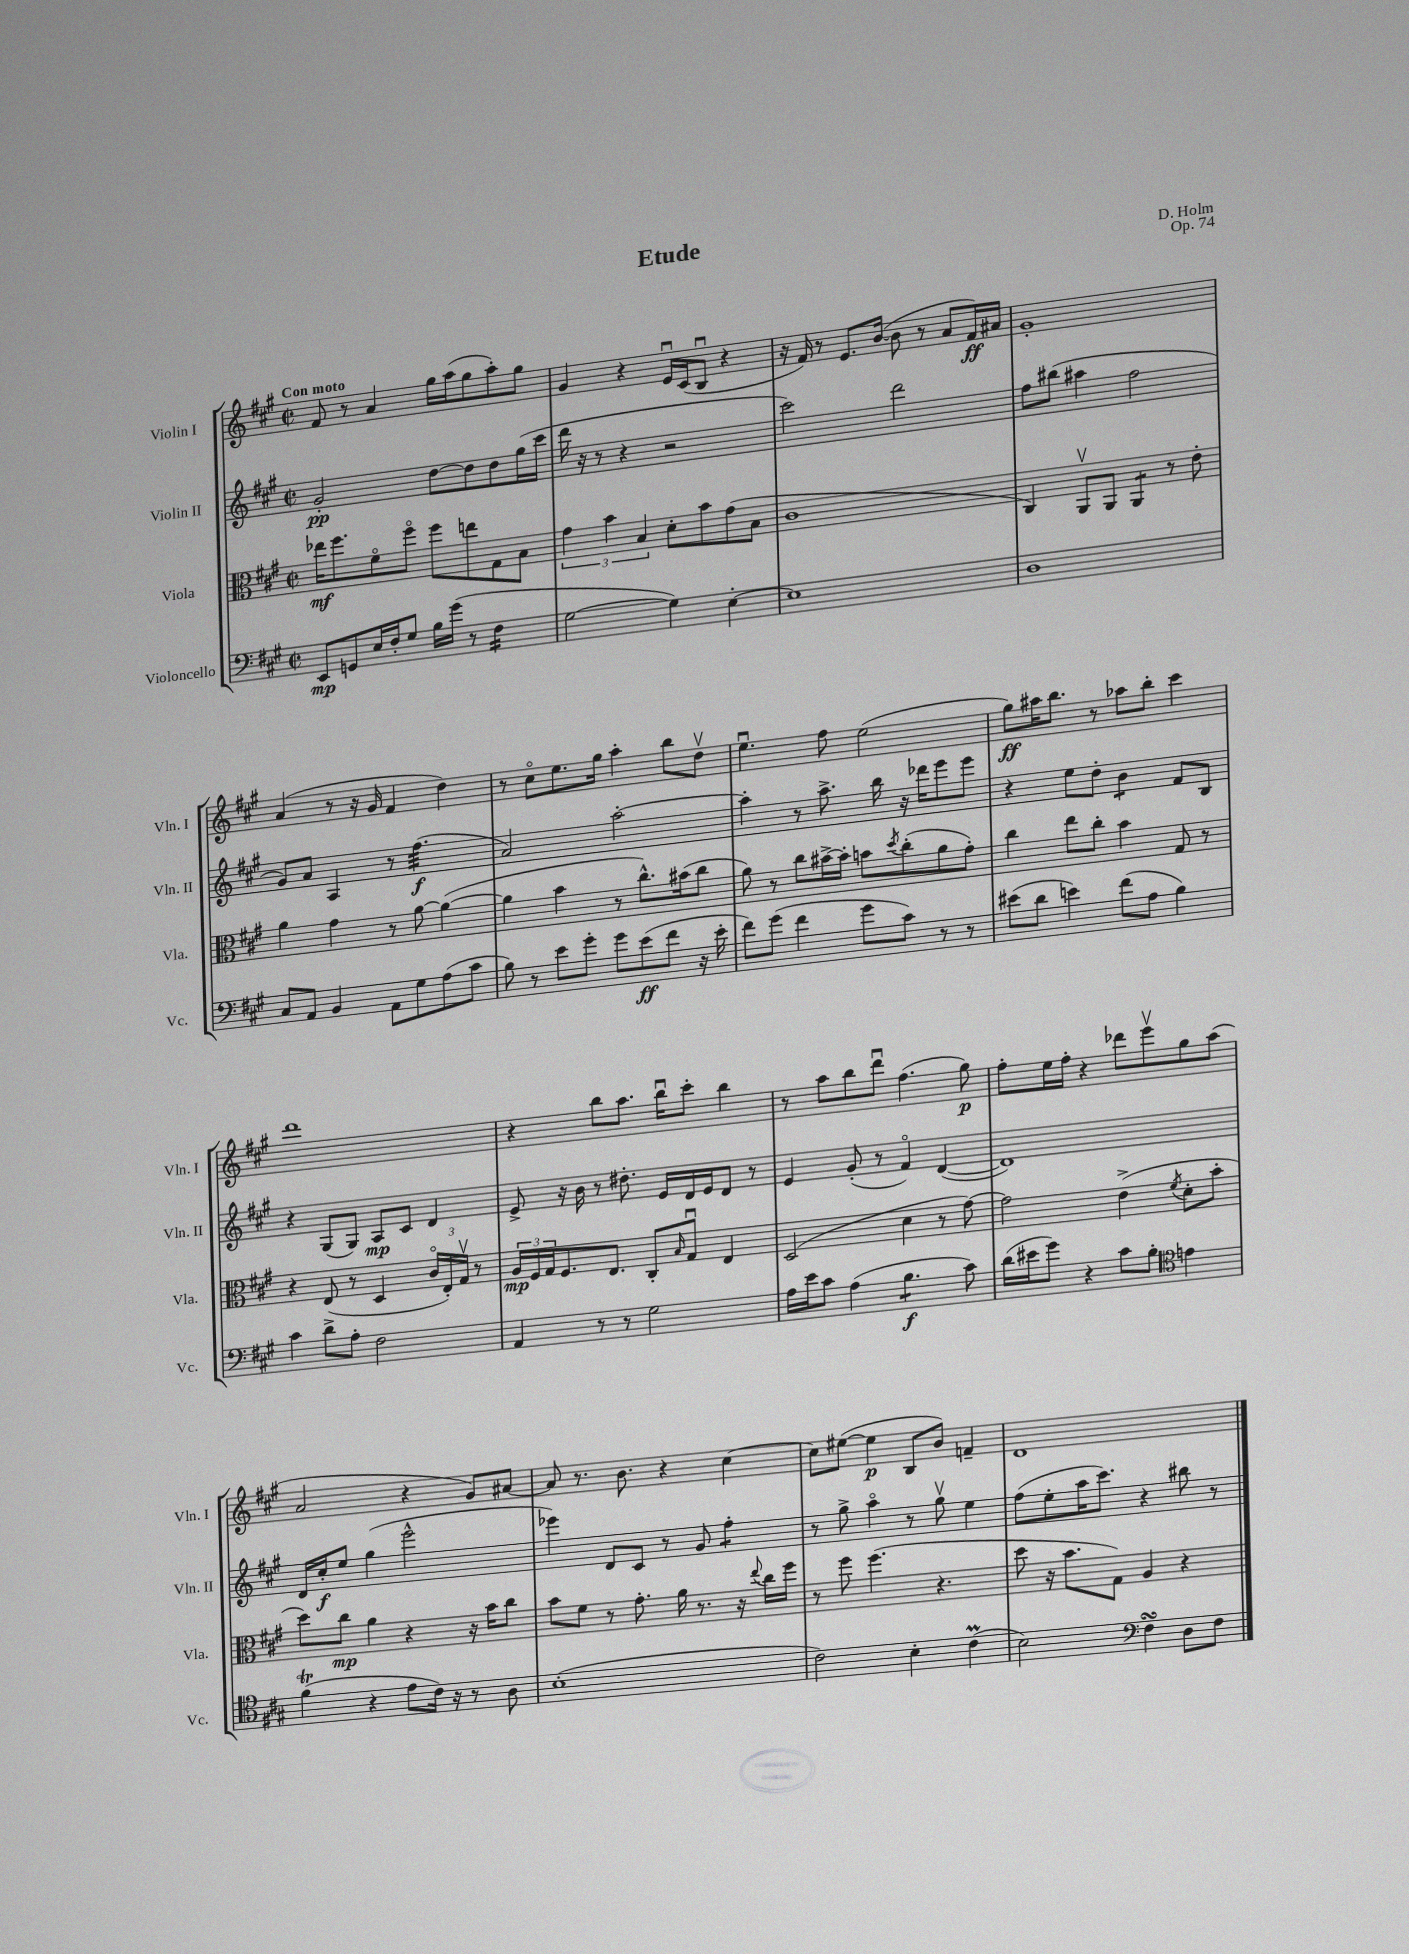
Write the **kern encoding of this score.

**kern	**kern	**kern	**kern
*staff4	*staff3	*staff2	*staff1
*clefF4	*clefC3	*clefG2	*clefG2
*k[f#c#g#]	*k[f#c#g#]	*k[f#c#g#]	*k[f#c#g#]
*M2/2	*M2/2	*M2/2	*M2/2
*met(c|)	*met(c|)	*met(c|)	*met(c|)
8EE	16ee-	2g#'	8f#
.	8.ff#	.	.
8GG	.	.	8r
16E	8f#o	.	4a
16F#'	.	.	.
8G#	8ff#o	.	.
16B	8ff#	[8dd	16gg#
(16g#	.	.	(16aa
8r	8ee	8dd]	8gg#
4F#	8G#	8dd	8aa')
.	8B	(16gg#	8gg#
.	.	16ccc#	.
=	=	=	=
[2G#	6g#	16ddd	4g#
.	.	16r	.
.	.	8r	.
.	6b	.	.
.	.	4r	4r
.	6B	.	.
4G#])	8d'	2r	16eu
.	.	.	(16c#
.	8b	.	8Bu
[4E'	(8g#	.	4r
.	8B	.	.
=	=	=	=
1E]	1c#	2ccc#)	16r
.	.	.	16f#)
.	.	.	8r
.	.	.	8.e
.	.	.	([16b
.	.	2ddd	8b]
.	.	.	8r
.	.	.	8a
.	.	.	16f#)
.	.	.	16a#
=	=	=	=
1D	4C#)	8ff#	1g#'
.	.	(8bb#	.
.	8AAv	4aa#	.
.	8AA	.	.
.	4AA	2ff#	.
.	8r	.	.
.	8e'	.	.
=	=	=	=
8C#	4a	8g#)	(4a
8AA	.	8a	.
4BB	4g#	4A	8r
.	.	.	16r
.	.	.	16g#
8AA	8r	8r	4f#
8G#	[8a	(4.ff#	.
(8A	(4a_	.	4dd)
8c#	.	.	.
=	=	=	=
8B)	4a]	2a)	8r
8r	.	.	8cc#o
8e	4b	.	8.ee
8g#'	.	.	.
.	.	.	16gg#
8g#	8r	[2aa'	4aa'
(8e	8.cc#^^)	.	.
8f#	.	.	8bb
.	(16b#	.	.
16r	8cc#	.	8ddv
16e'	.	.	.
=	=	=	=
8f#)	8a)	4aa']	4.eeu
(8g#	8r	.	.
4f#	8cc#	8r	.
.	[16b#^	8.aa^	8ff#
.	16b#']	.	.
8g#	8b	.	(2ee
.	.	16bb	.
.	8qdd	.	.
8c#)	(8cc#'	16r	.
.	.	16ddd-	.
8r	8a	8eee	.
8r	8g#')	8eee	.
=	=	=	=
(8e#	4cc#	4r	8gg#)
8d	.	.	16aa#
.	.	.	8.bb
4e)	8ee	8ee	.
.	8cc#'	8dd'	8r
(8f#	4b	4b	8aa-
8A	.	.	8bb'
4B)	8G#	8f#	4ccc#
.	8r	8B	.
=	=	=	=
4c#	4r	4r	1ddd
8d^	(8E	(8G#	.
8A'	8r	8G#)	.
2F#	4D	8A	.
.	.	8c#	.
.	24c#o	4d	.
.	24E')	.	.
.	24G#v	.	.
.	8r	.	.
=	=	=	=
4AA	24A	8e^	4r
.	24F#	.	.
.	24G#	.	.
.	8.F#	16r	.
.	.	16b	.
8r	.	8r	8bb
.	8.E	.	.
8r	.	8.dd#'	8.aa
2G#	8C#'	.	.
.	.	16e	16bbu
.	16qqB	.	.
.	8G#u	16d	8ccc#'
.	.	16e	.
.	4E	8d	4bb
.	.	8r	.
=	=	=	=
16A	(2D	4e	8r
16e	.	.	.
8c#	.	.	8aa
(4A	.	(8g#'	8bb
.	.	8r	8dddu
4.B	4d	4f#o)	(4.ff#
.	8r	([4d	.
8c#)	[8g#)	.	8gg#)
=	=	=	=
(16d	2g#]	1d])	8ff#'
16e#	.	.	.
8g#)	.	.	16ee
.	.	.	16ff#'
4r	.	.	4r
8c#	(4e^	.	8ddd-
8B'	.	.	8eeev
*clefC4	*	*	*
.	8qf#	.	.
4e	8d'	.	8gg#
.	8b'	.	(8aa
=	=	=	=
(4f#	8dd)	16d	2a
.	.	16cc#'	.
.	8cc#	8ee	.
4r	4a	(4gg#	.
8e	4r	2eee^^	4r
16c#)	.	.	.
16r	.	.	.
8r	16r	.	8g#)
.	16b	.	.
8A	8cc#	.	[8a#
=	=	=	=
(1B'	8b	4eee-)	8a#]
.	8f#	.	8.r
.	8r	8d	.
.	.	.	8.b
.	8.g#'	8c#	.
.	.	8r	4r
.	16a	.	.
.	8.r	8g#	.
.	.	4ff#'	[4cc#
.	16r	.	.
.	8qqee	.	.
.	16cc#	.	.
.	16ff#	.	.
=	=	=	=
2c#)	8r	8r	8cc#]
.	8ff#	8gg#^	([8ee#
.	(4.ff#	4aao	4ee#]
4B'	.	8r	8B
.	4.r	8gg#v	8b)
(4c#	.	4ee	4f~
=	=	=	=
2B)	8dd	(8ff#	1d
.	16r	8ee'	.
.	8.b	.	.
.	.	16aa	.
.	.	8.ccc#)	.
.	8G#)	.	.
*clefF4	*	*	*
4F#	4A	4r	.
8D	4r	8bb#	.
8F#	.	8r	.
==	==	==	==
*-	*-	*-	*-
